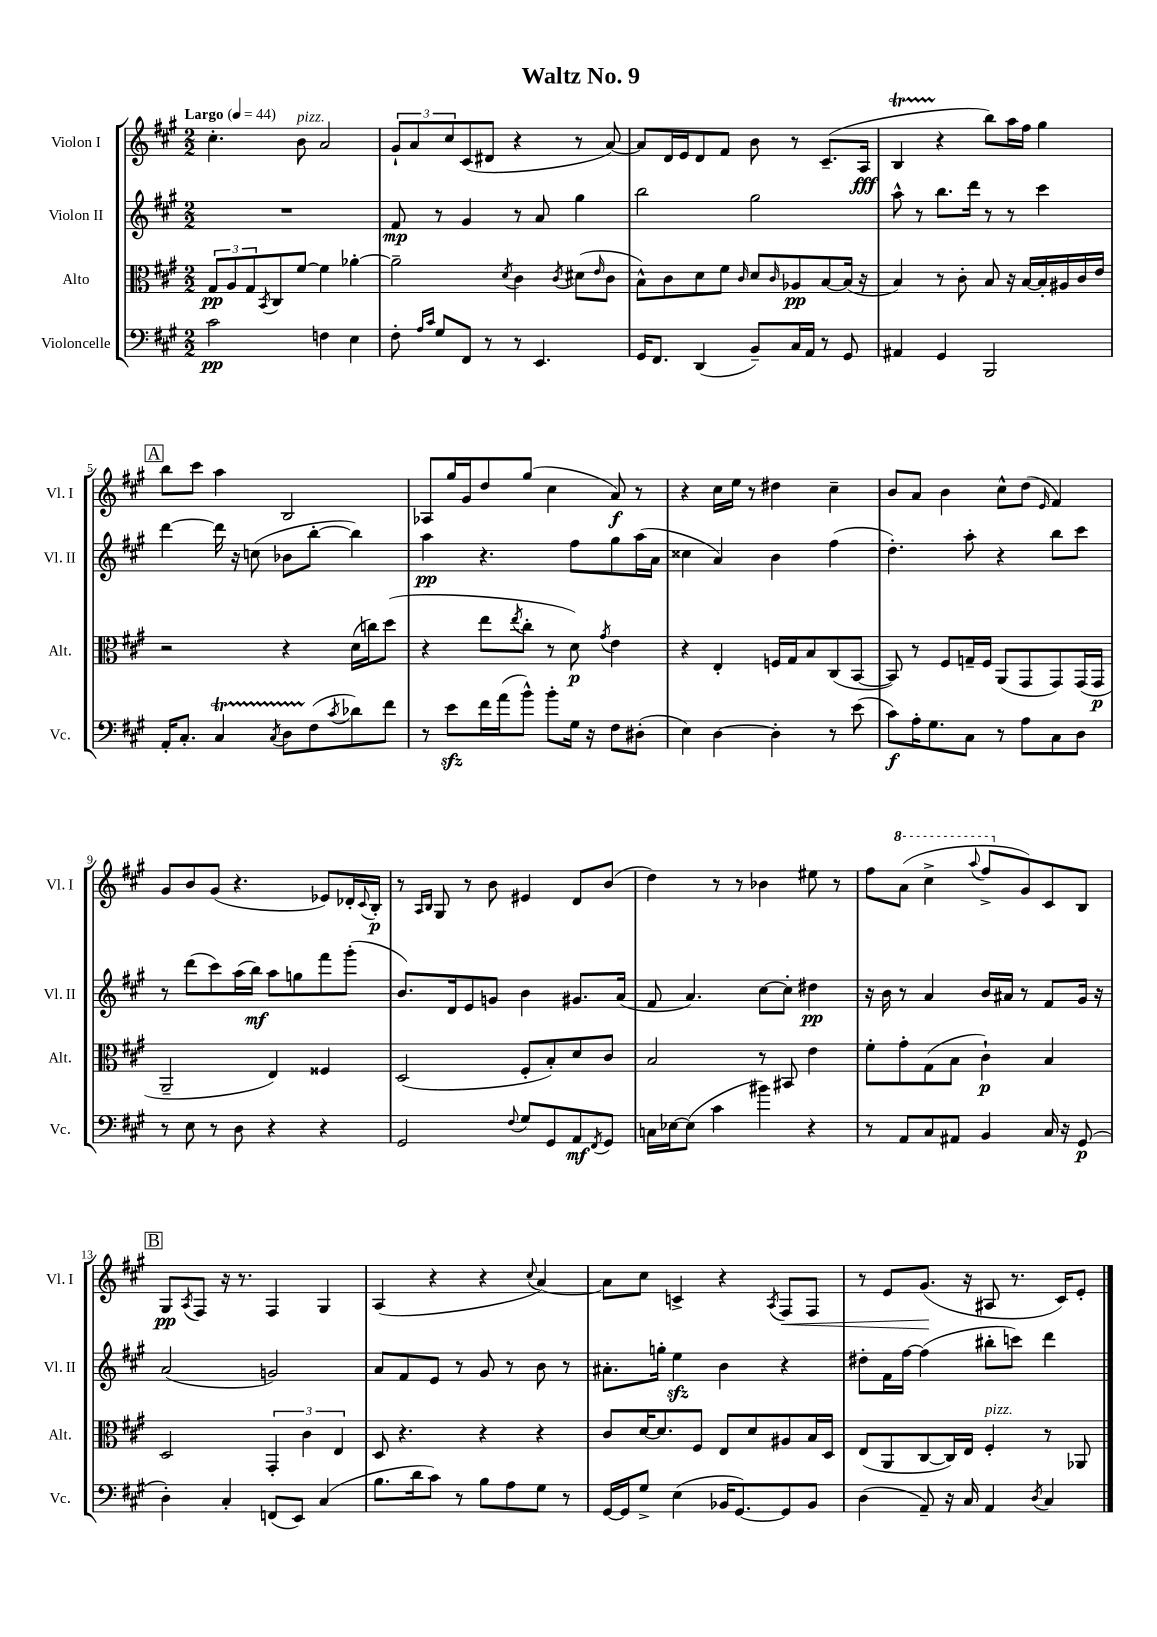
\header { title = "Waltz No. 9" }
<<
\new StaffGroup <<
\new Staff = "s0" \with { instrumentName = "Violon I" shortInstrumentName = "Vl. I" } {
    \clef treble \key a \major \numericTimeSignature \time 2/2 \tempo "Largo" 4 = 44
    cis''4.-. b'8^\markup { \italic "pizz." } a'2 |
    \tuplet 3/2 { gis'8-! a'8 cis''8 } cis'8( dis'8 r4 r8 a'8~) |
    a'8 d'16 e'16 d'8 fis'8 b'8 r8 cis'8.--( a16\fff |
    b4\startTrillSpan r4\stopTrillSpan b''8) a''16 fis''16 gis''4 |
    \mark \markup { \box "A" } b''8 cis'''8 a''4 b2 |
    aes8 gis''16 gis'16 d''8 gis''8( cis''4 a'8\f) r8 |
    r4 cis''16 e''16 r8 dis''4 cis''4-- |
    b'8 a'8 b'4 cis''8-^ d''8( \grace { e'16 } fis'4) |
    gis'8 b'8 gis'8( r4. ees'8) des'16-. \appoggiatura { cis'8 } b16-.\p |
    r8 \grace { a16 b16 } gis8 r8 b'8 eis'4 d'8 b'8( |
    d''4) r8 r8 bes'4 eis''8 r8 |
    fis''8 \ottava #1 a''8( cis'''4-> \appoggiatura { a'''8 } fis'''8-> \ottava #0 gis'8) cis'8 b8 |
    \mark \markup { \box "B" } gis8\pp \acciaccatura { a8 } fis8 r16 r8. fis4 gis4 |
    a4( r4 r4 \appoggiatura { cis''8 } a'4~) |
    a'8 cis''8 c'4-> r4 \acciaccatura { a8 } fis8\< fis8 |
    r8 e'8 gis'8.\!( r16 ais8 r8. cis'16) e'8-. \bar "|." |
}
\new Staff = "s1" \with { instrumentName = "Violon II" shortInstrumentName = "Vl. II" } {
    \clef treble \key a \major \numericTimeSignature \time 2/2
    R1 |
    fis'8\mp r8 gis'4 r8 a'8 gis''4 |
    b''2 gis''2 |
    a''8-^ r8 b''8. d'''16 r8 r8 cis'''4 |
    \mark \markup { \box "A" } d'''4~ d'''16 r16 c''8( bes'8 b''8~-. b''4) |
    a''4\pp r4. fis''8 gis''8 a''16( a'16 |
    cisis''4 a'4) b'4 fis''4( |
    d''4.-.) a''8-. r4 b''8 cis'''8 |
    r8 d'''8( cis'''8) a''16( b''16\mf) a''8 g''8 fis'''8 gis'''8-.( |
    b'8.) d'16 e'8 g'8 b'4 gis'8. a'16( |
    fis'8 a'4.) cis''8~ cis''8-. dis''4\pp |
    r16 b'16 r8 a'4 b'16 ais'16 r8 fis'8 gis'16 r16 |
    \mark \markup { \box "B" } a'2( g'2) |
    a'8 fis'8 e'8 r8 gis'8 r8 b'8 r8 |
    ais'8.-. g''16-. e''4\sfz b'4 r4 |
    dis''8-. fis'16 fis''16~ fis''4( bis''8-. c'''8) d'''4 \bar "|." |
}
\new Staff = "s2" \with { instrumentName = "Alto" shortInstrumentName = "Alt." } {
    \clef alto \key a \major \numericTimeSignature \time 2/2
    \tuplet 3/2 { gis8\pp a8 gis8 } \acciaccatura { b,8 } cis8 fis'8~ fis'4 aes'4~-. |
    aes'2-- \acciaccatura { d'8 } cis'4 \acciaccatura { cis'8 } dis'8( \grace { e'16 } cis'8 |
    b8-^) cis'8 d'8 fis'8 \grace { cis'16 } d'8 \grace { cis'16 } aes8\pp b8~ b16( r16 |
    b4) r8 cis'8-. b8 r16 b16~ b16-. ais16 cis'16 e'16 |
    \mark \markup { \box "A" } r2 r4 d'16( c''16) d''8( |
    r4 e''8 \acciaccatura { e''8 } cis''8-. r8 d'8\p) \acciaccatura { gis'8 } e'4 |
    r4 e4-. f16 gis16 b8 cis8( b,8~ |
    b,8) r8 fis8 g16-- fis16 a,8( gis,8 gis,8) gis,16( gis,16\p |
    a,2-- e4) fisis4 |
    d2( fis8-. b8-.) d'8 cis'8 |
    b2 r8 bis,8 e'4 |
    fis'8-. gis'8-. gis8( b8 cis'4-!\p) b4 |
    \mark \markup { \box "B" } d2 \tuplet 3/2 { gis,4-. cis'4 e4 } |
    d8 r4. r4 r4 |
    cis'8 d'16~ d'8. fis8 e8 d'8 ais8 b16 d16 |
    e8( a,8 cis8~ cis16) e16 fis4-.^\markup { \italic "pizz." } r8 aes,8 \bar "|." |
}
\new Staff = "s3" \with { instrumentName = "Violoncelle" shortInstrumentName = "Vc." } {
    \clef bass \key a \major \numericTimeSignature \time 2/2
    cis'2\pp f4 e4 |
    fis8-. \grace { a16 cis'16 } gis8 fis,8 r8 r8 e,4. |
    gis,16 fis,8. d,4( b,8--) cis16 a,16 r8 gis,8 |
    ais,4 gis,4 b,,2 |
    \mark \markup { \box "A" } a,16-. cis8.-. cis4\startTrillSpan \acciaccatura { cis8 } d8 fis8\stopTrillSpan( \acciaccatura { cis'8 } des'8) fis'8 |
    r8 e'8\sfz fis'16 a'16( b'8-^) b'8-. gis16 r16 fis8 dis8-.( |
    e4) d4~ d4-. r8 e'8( |
    cis'8\f) a16-. gis8. cis8 r8 a8 cis8 d8 |
    r8 e8 r8 d8 r4 r4 |
    gis,2 \appoggiatura { fis8 } gis8 gis,8 a,8\mf \acciaccatura { fis,8 } gis,8 |
    c16 ees16~ ees8( cis'4 bis'4) r4 |
    r8 a,8 cis8 ais,8 b,4 cis16 r16 gis,8\p( |
    \mark \markup { \box "B" } d4-.) cis4-. f,8( e,8) cis4( |
    b8. d'16 cis'8) r8 b8 a8 gis8 r8 |
    gis,16~ gis,16 gis8-> e4( bes,16 gis,8.~) gis,8 bes,8 |
    d4( a,8--) r16 cis16 a,4 \acciaccatura { d8 } cis4 \bar "|." |
}
>>
>>
